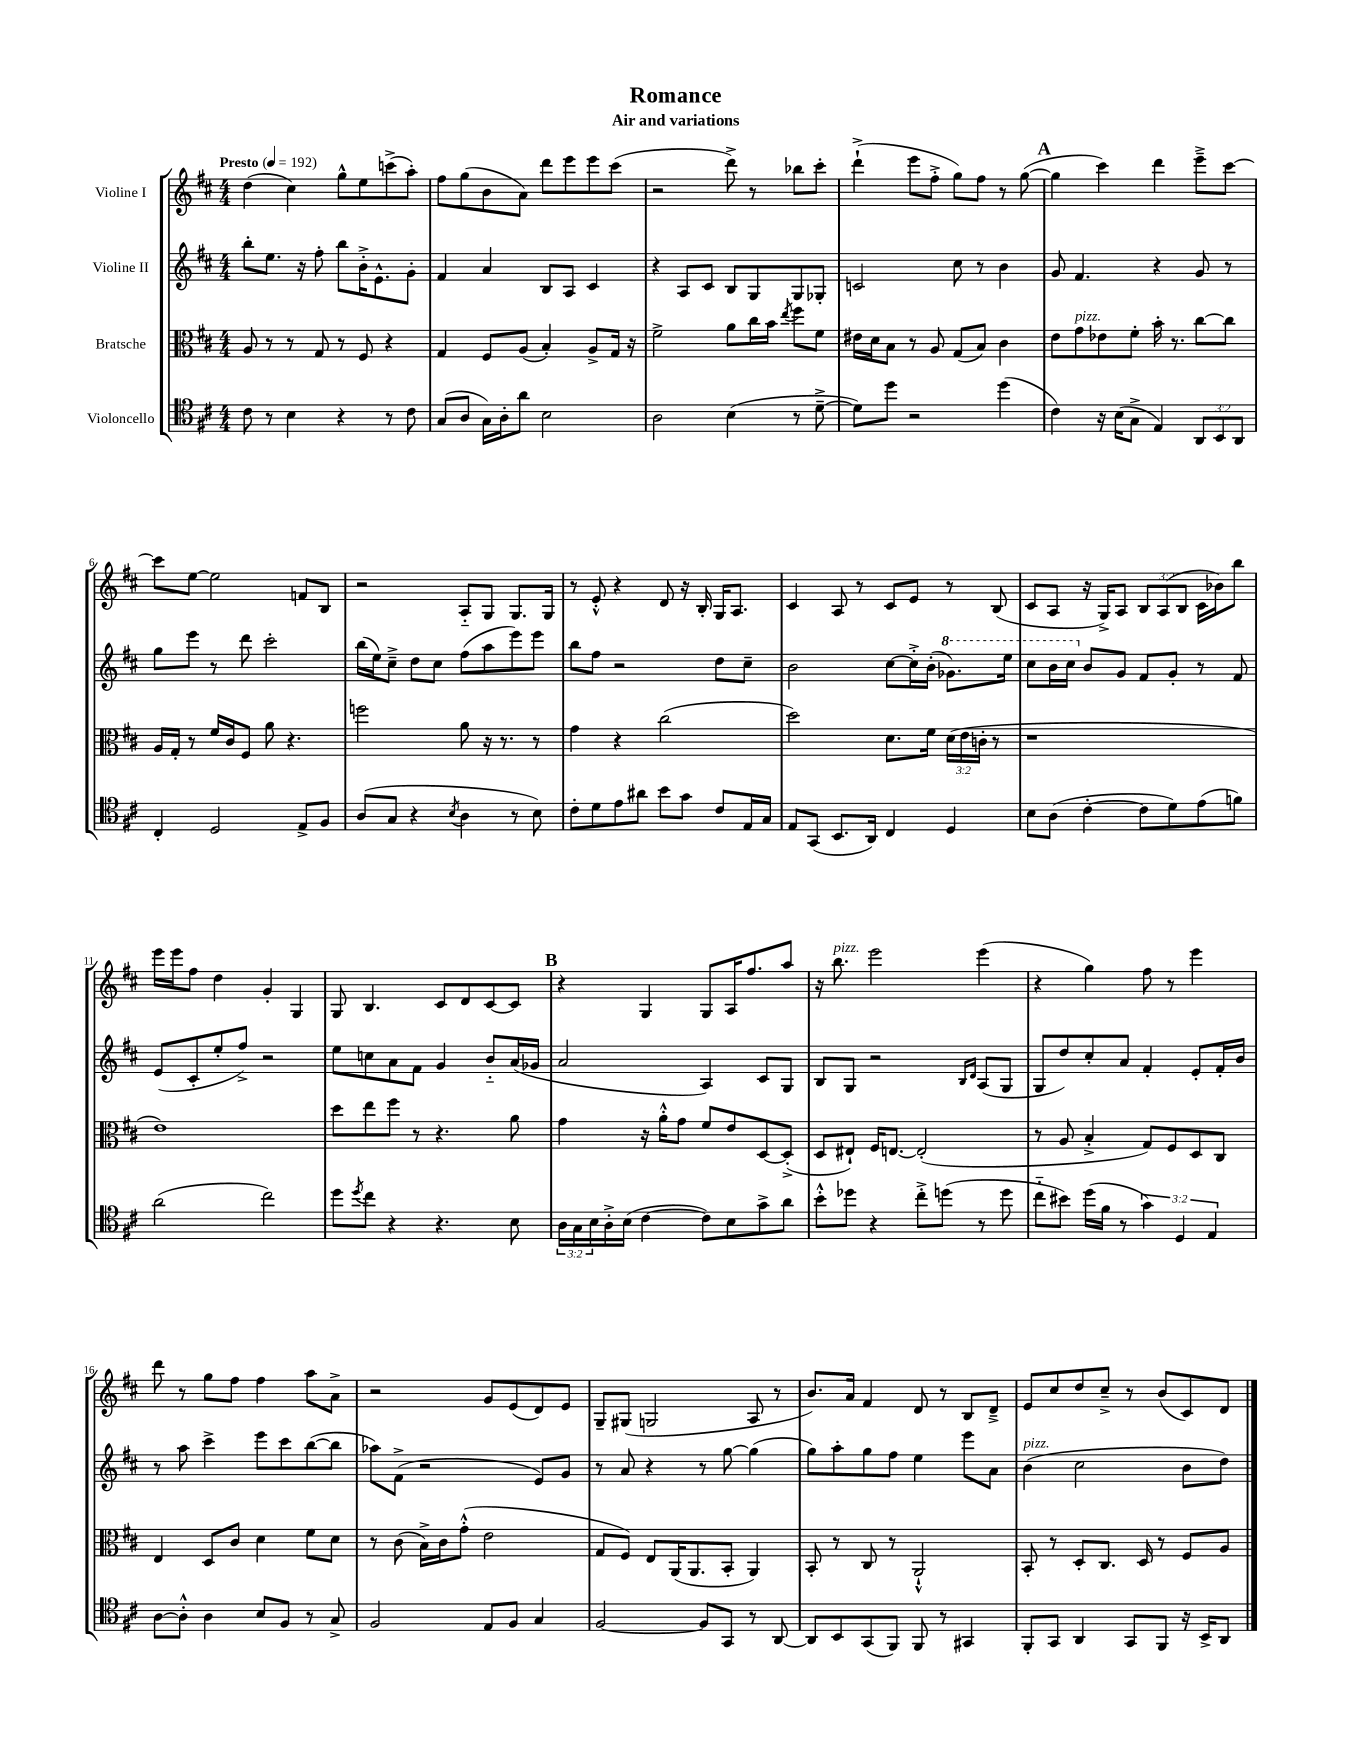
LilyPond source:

\header { title = "Romance" subtitle = "Air and variations" }
<<
\new StaffGroup <<
\new Staff = "s0" \with { instrumentName = "Violine I" } {
    \clef treble \key d \major \numericTimeSignature \time 4/4 \override Staff.TupletNumber.text = #tuplet-number::calc-fraction-text \tempo "Presto" 4 = 192
    d''4( cis''4) g''8-^ e''8 c'''8->( a''8-.) |
    fis''8 g''8( b'8 a'8) d'''8 e'''8 e'''8 cis'''8( |
    r2 d'''8->) r8 bes''8 cis'''8-. |
    d'''4-!->( e'''8 fis''8-.-> g''8) fis''8 r8 g''8~( |
    \mark \markup { \bold "A" } g''4 cis'''4) d'''4 e'''8---> cis'''8~ |
    cis'''8 e''8~ e''2 f'8 b8 |
    r2 a8-_ g8 g8. g16 |
    r8 e'8-.-^ r4 d'8 r16 b16-. g16 a8. |
    cis'4 a8 r8 cis'8 e'8 r8 b8( |
    cis'8 a8 r16 g16->) a8 \tuplet 3/2 { b8 a8( b8 } cis'16 bes'16) b''8 |
    e'''16 e'''16 fis''8 d''4 g'4-. g4 |
    g8 b4. cis'8 d'8 cis'8~ cis'8 |
    \mark \markup { \bold "B" } r4 g4 g8 a16 fis''8. a''8 |
    r16 b''8.^\markup { \italic "pizz." } e'''2 e'''4( |
    r4 g''4) fis''8 r8 e'''4 |
    d'''8 r8 g''8 fis''8 fis''4 a''8 a'8-> |
    r2 g'8 e'8( d'8) e'8 |
    g8-- gis8( g2 a8 r8 |
    b'8.) a'16 fis'4 d'8 r8 b8 d'8---> |
    e'8 cis''8 d''8 cis''8---> r8 b'8( cis'8) d'8 \bar "|." |
}
\new Staff = "s1" \with { instrumentName = "Violine II" } {
    \clef treble \key d \major \numericTimeSignature \time 4/4
    b''8-. e''8. r16 fis''8-. b''8 b'16-.-> e'8.-^ g'8-. |
    fis'4 a'4 b8 a8 cis'4 |
    r4 a8 cis'8 b8 g8 g8 ges8-. |
    c'2 cis''8 r8 b'4 |
    \mark \markup { \bold "A" } g'8 fis'4. r4 g'8 r8 |
    g''8 e'''8 r8 d'''8 cis'''2-. |
    b''16( e''16) cis''8---> d''8 cis''8 fis''8( a''8 e'''8) e'''8 |
    b''8 fis''8 r2 d''8 cis''8-- |
    b'2 cis''8~ cis''16-.-> b'16-.( \ottava #1 ges''8.) e'''16 |
    cis'''8 b''16 cis'''16 \ottava #0 b'8 g'8 fis'8 g'8-. r8 fis'8 |
    e'8( cis'8-. e''8-. fis''8->) r2 |
    e''8 c''8 a'8 fis'8 g'4 b'8-_ a'16( ges'16 |
    \mark \markup { \bold "B" } a'2 a4) cis'8 g8 |
    b8 g8 r2 \grace { b16 d'16 } a8( g8 |
    g8 d''8) cis''8-. a'8 fis'4-. e'8-. fis'16-. b'16 |
    r8 a''8 cis'''4-> e'''8 cis'''8 b''8~( b''8 |
    aes''8) fis'8->( r2 e'8) g'8 |
    r8 a'8 r4 r8 g''8~ g''4( |
    g''8) a''8-. g''8 fis''8 e''4 e'''8 a'8 |
    b'4^\markup { \italic "pizz." }( cis''2 b'8 d''8) \bar "|." |
}
\new Staff = "s2" \with { instrumentName = "Bratsche" } {
    \clef alto \key d \major \numericTimeSignature \time 4/4 \override Staff.TupletNumber.text = #tuplet-number::calc-fraction-text
    a8 r8 r8 g8 r8 fis8 r4 |
    g4 fis8 a8( b4-.) a8-> g16 r16 |
    fis'2-> a'8 cis''16 b'16 \acciaccatura { e''8 } fis''8 fis'8 |
    eis'16 d'16 b8 r8 a8 g8( b8) cis'4 |
    \mark \markup { \bold "A" } e'8 g'8^\markup { \italic "pizz." } ees'8 fis'8-. b'16-. r8. cis''8~ cis''8 |
    a16 g16-. r8 fis'16 cis'16 fis8 a'8 r4. |
    f''2 a'8 r16 r8. r8 |
    g'4 r4 cis''2( |
    d''2) d'8. fis'16 \tuplet 3/2 { d'16( e'16 c'16-. } r8 |
    r1 |
    e'1) |
    d''8 e''8 fis''8 r8 r4. a'8 |
    \mark \markup { \bold "B" } g'4 r16 a'16-.-^ g'8 fis'8 e'8 d8~ d8-.->( |
    d8 eis8-!) fis16 e8.~ e2-.( |
    r8 a8 b4-.-> g8) fis8 d8 cis8 |
    e4 d8 cis'8 d'4 fis'8 d'8 |
    r8 cis'8( b16->) cis'16 g'8-.-^( e'2 |
    g8 fis8) e8 a,16( a,8. b,8-. a,4) |
    b,8-. r8 cis8 r8 a,2-!-^ |
    b,8-. r8 d8-. cis8. d16 r8 fis8 a8 \bar "|." |
}
\new Staff = "s3" \with { instrumentName = "Violoncello" } {
    \clef tenor \key d \major \numericTimeSignature \time 4/4 \override Staff.TupletNumber.text = #tuplet-number::calc-fraction-text
    cis'8 r8 b4 r4 r8 cis'8 |
    g8( a8 g16) a16-. a'8 b2 |
    a2 b4( r8 d'8~---> |
    d'8) d''8 r2 d''4( |
    \mark \markup { \bold "A" } cis'4) r16 b16( g8-> e4) \tuplet 3/2 { a,8 b,8 a,8 } |
    cis4-. d2 e8-> fis8 |
    a8( g8 r4 \acciaccatura { b8 } a4 r8 b8) |
    cis'8-. d'8 e'8 ais'8 b'8 g'8 cis'8 e16 g16 |
    e8 g,8( b,8. a,16) cis4 d4 |
    b8 a8( cis'4~-. cis'8 d'8) e'8( f'8) |
    a'2( cis''2) |
    d''8 \acciaccatura { d''8 } cis''8 r4 r4. b8 |
    \mark \markup { \bold "B" } \tuplet 3/2 { a16 g16 b16 } a16-.-> b16( cis'4~ cis'8) b8 g'8-> a'8 |
    b'8-.-^ des''8 r4 cis''8-.-> d''8( r8 d''8 |
    cis''8-_ bis'8) d''16( fis'16 r8 \tuplet 3/2 { g'4) d4 e4 } |
    a8~ a8-.-^ a4 b8 fis8 r8 g8-> |
    fis2 e8 fis8 g4 |
    fis2~ fis8 g,8 r8 a,8~ |
    a,8 b,8 g,8( fis,8) fis,8 r8 gis,4 |
    fis,8-. g,8 a,4 g,8 fis,8 r16 b,16-> a,8 \bar "|." |
}
>>
>>
